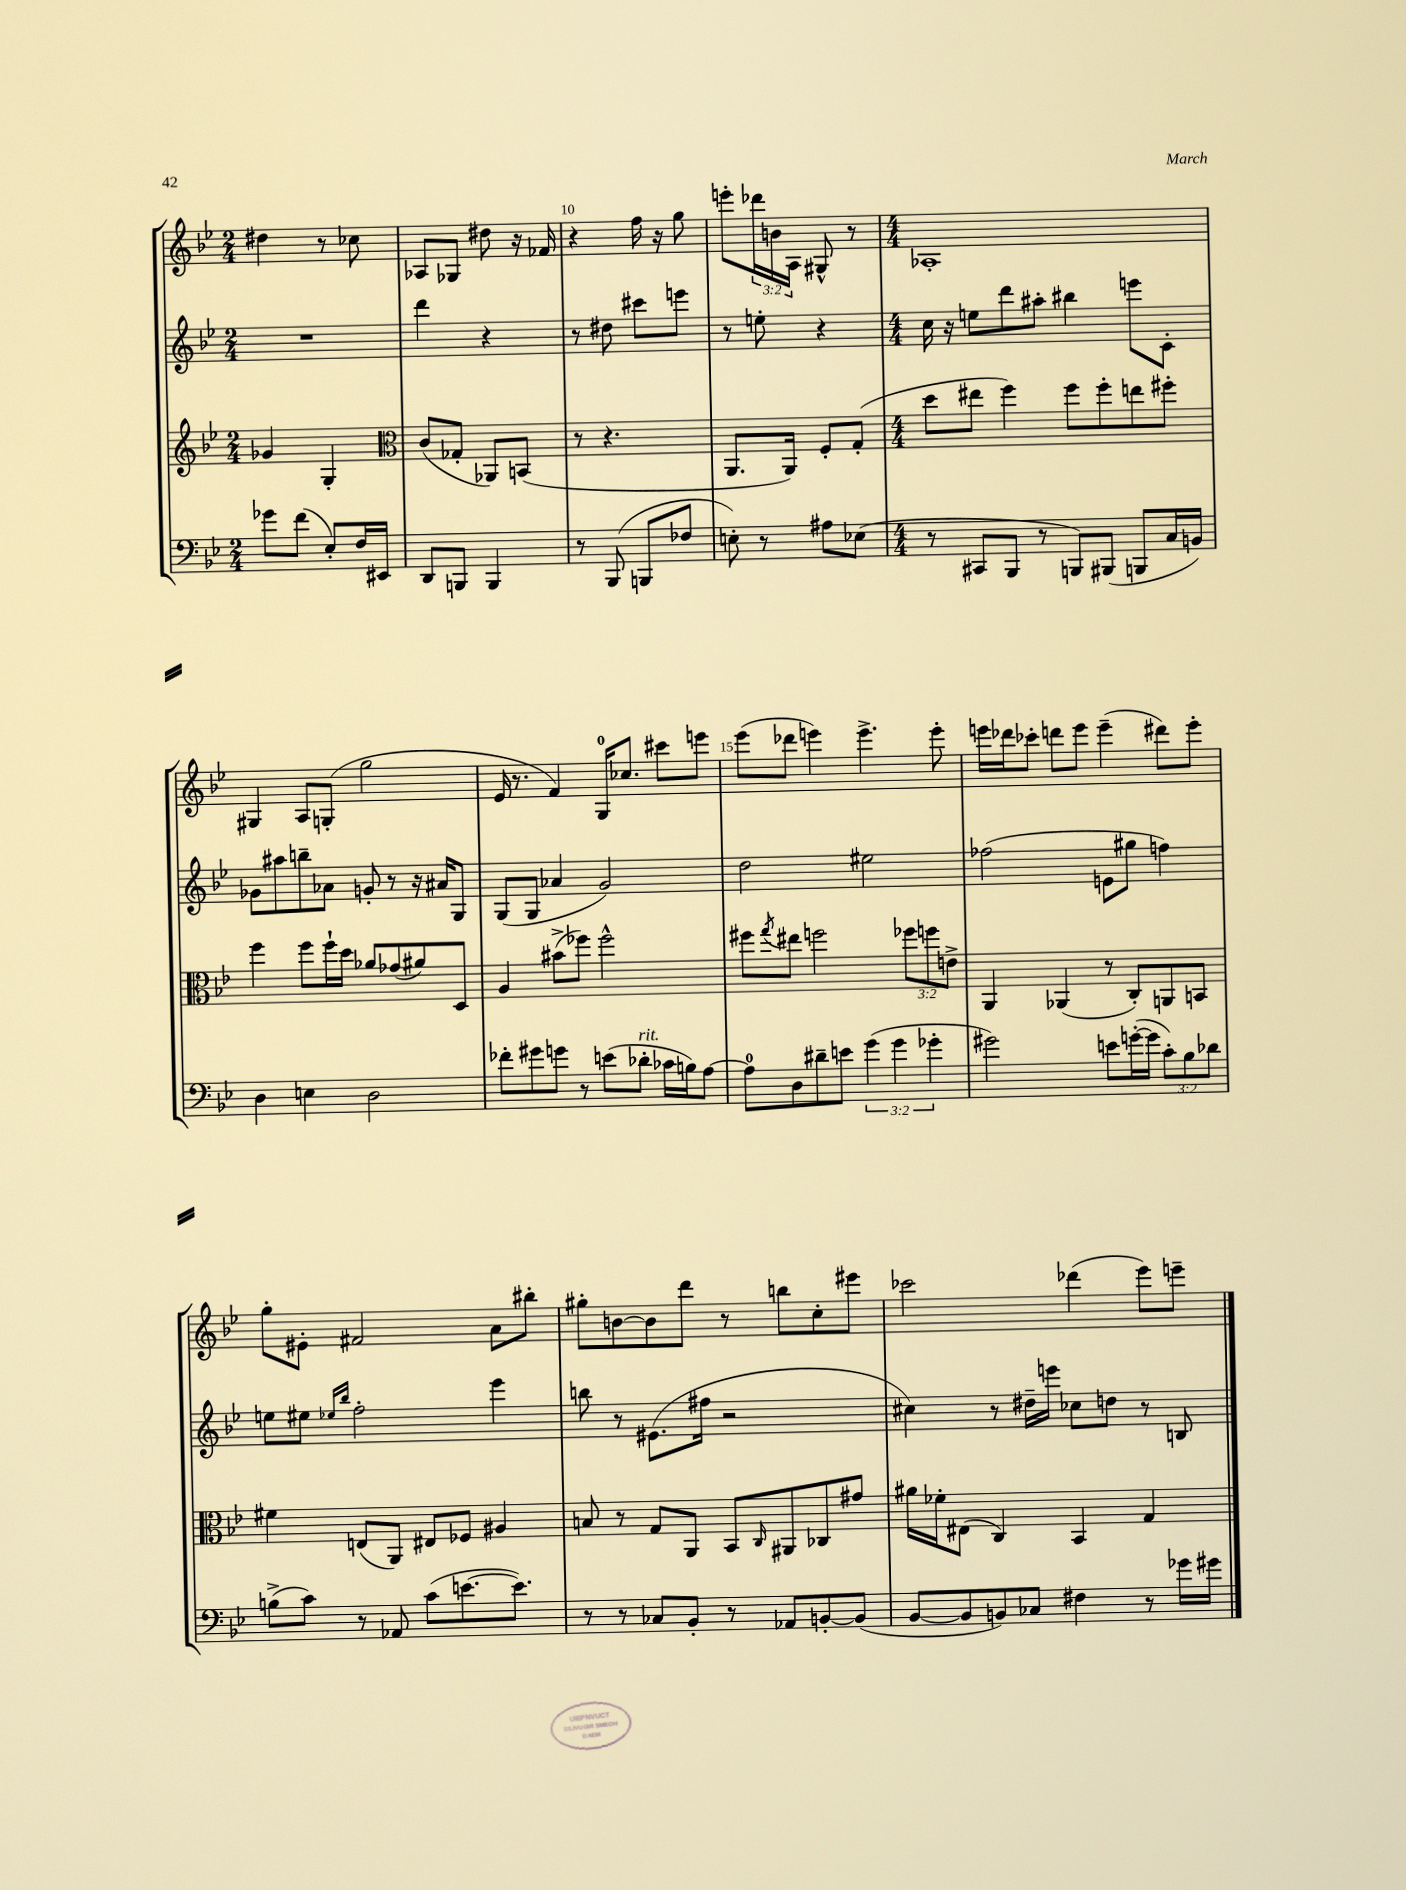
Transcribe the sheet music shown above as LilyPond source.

<<
\new StaffGroup <<
\new Staff = "s0" {
    \clef treble \key bes \major \numericTimeSignature \time 2/4 \override Staff.TupletNumber.text = #tuplet-number::calc-fraction-text
    dis''4 r8 ces''8 |
    aes8 ges8 dis''8 r16 fes'16 |
    r4 f''16 r16 g''8 |
    e'''8-. \tuplet 3/2 { des'''16 b'16 a16 } gis8-^ r8 |
    \numericTimeSignature \time 4/4 aes1-. |
    gis4 a8 g8-.( g''2 |
    ees'16 r8. f'4) g16-0 ces''8. cis'''8 e'''8 |
    ees'''8( des'''8 e'''4) e'''4.-> e'''8-. |
    e'''16 des'''16 ces'''8-. d'''8 e'''8 e'''4--( dis'''8) e'''8-. |
    g''8-. eis'8-. fis'2 a'8 bis''8-. |
    gis''8-. b'8~ b'8 d'''8 r8 b''8 c''8-. eis'''8 |
    ces'''2 des'''4( ees'''8) e'''8-- \bar "|." |
}
\new Staff = "s1" {
    \clef treble \key bes \major \numericTimeSignature \time 2/4
    R2 |
    d'''4 r4 |
    r8 dis''8 cis'''8 e'''8 |
    r8 e''8-. r4 |
    \numericTimeSignature \time 4/4 c''16 r16 e''8 d'''8 ais''8-. bis''4 e'''8 c'8-. |
    ges'8 ais''8 b''8-- aes'8 g'8-. r8 r16 ais'16 g8 |
    g8( g8 aes'4 g'2) |
    d''2 eis''2 |
    fes''2( e'8 gis''8 f''4) |
    e''8 eis''8 \grace { ees''16 bes''16 } f''2-. ees'''4 |
    b''8 r8 eis'8.( fis''16 r2 |
    cis''4) r8 dis''16-- e'''16 ces''8 d''8 r8 b8 \bar "|." |
}
\new Staff = "s2" {
    \clef treble \key bes \major \numericTimeSignature \time 2/4 \override Staff.TupletNumber.text = #tuplet-number::calc-fraction-text
    ges'4 g4-. |
    \clef alto c'8( ges8-. aes,8) b,8( |
    r8 r4. |
    a,8. a,16) f8-. g8-.( |
    \numericTimeSignature \time 4/4 d''8 eis''8 f''4) f''8 f''8-. e''8 fis''8-. |
    f''4 f''8 f''16-! d''16 aes'8 ges'8( ais'8) d8 |
    a4 bis'8->( fes''8) fes''2-^ |
    fis''8 \acciaccatura { g''8 } eis''8 f''2 \tuplet 3/2 { fes''8 f''8 e'8-> } |
    a,4 aes,4( r8 c8-.) a,8 b,8 |
    fis'4 e8( a,8) eis8 fes8 ais4 |
    b8 r8 g8 a,8 bes,8 \grace { c16 } ais,8 ces8 gis'8 |
    ais'16 fes'16-. eis8( c4) bes,4 g4 \bar "|." |
}
\new Staff = "s3" {
    \clef bass \key bes \major \numericTimeSignature \time 2/4 \override Staff.TupletNumber.text = #tuplet-number::calc-fraction-text
    ges'8 f'8( ees8-.) f16 eis,16 |
    d,8 b,,8 b,,4 |
    r8 bes,,8( b,,8 fes8 |
    e8-.) r8 ais8 ees8( |
    \numericTimeSignature \time 4/4 r8 cis,8 bes,,8 r8 b,,8) bis,,8( b,,8 c16 b,16) |
    d4 e4 d2 |
    fes'8-. gis'8 g'8 r8 e'8( des'8-.^\markup { \italic "rit." } ces'16 b16) a8~ |
    a8-0 d8 dis'8-- e'8 \tuplet 3/2 { g'4( g'4 ges'4-. } |
    gis'2) e'8 g'16~-.( g'16 \tuplet 3/2 { c'8-.) bes8 des'8 } |
    b8->( c'8) r8 aes,8 c'8( e'8.~ e'8.) |
    r8 r8 ces8 bes,8-. r8 aes,8 b,8~-. b,8( |
    bes,8~ bes,8 b,8) ces8 fis4 r8 ges'16 gis'16 \bar "|." |
}
>>
>>
\layout { \context { \Score currentBarNumber = #8 \override BarNumber.break-visibility = ##(#f #t #t) barNumberVisibility = #(every-nth-bar-number-visible 5) } }
